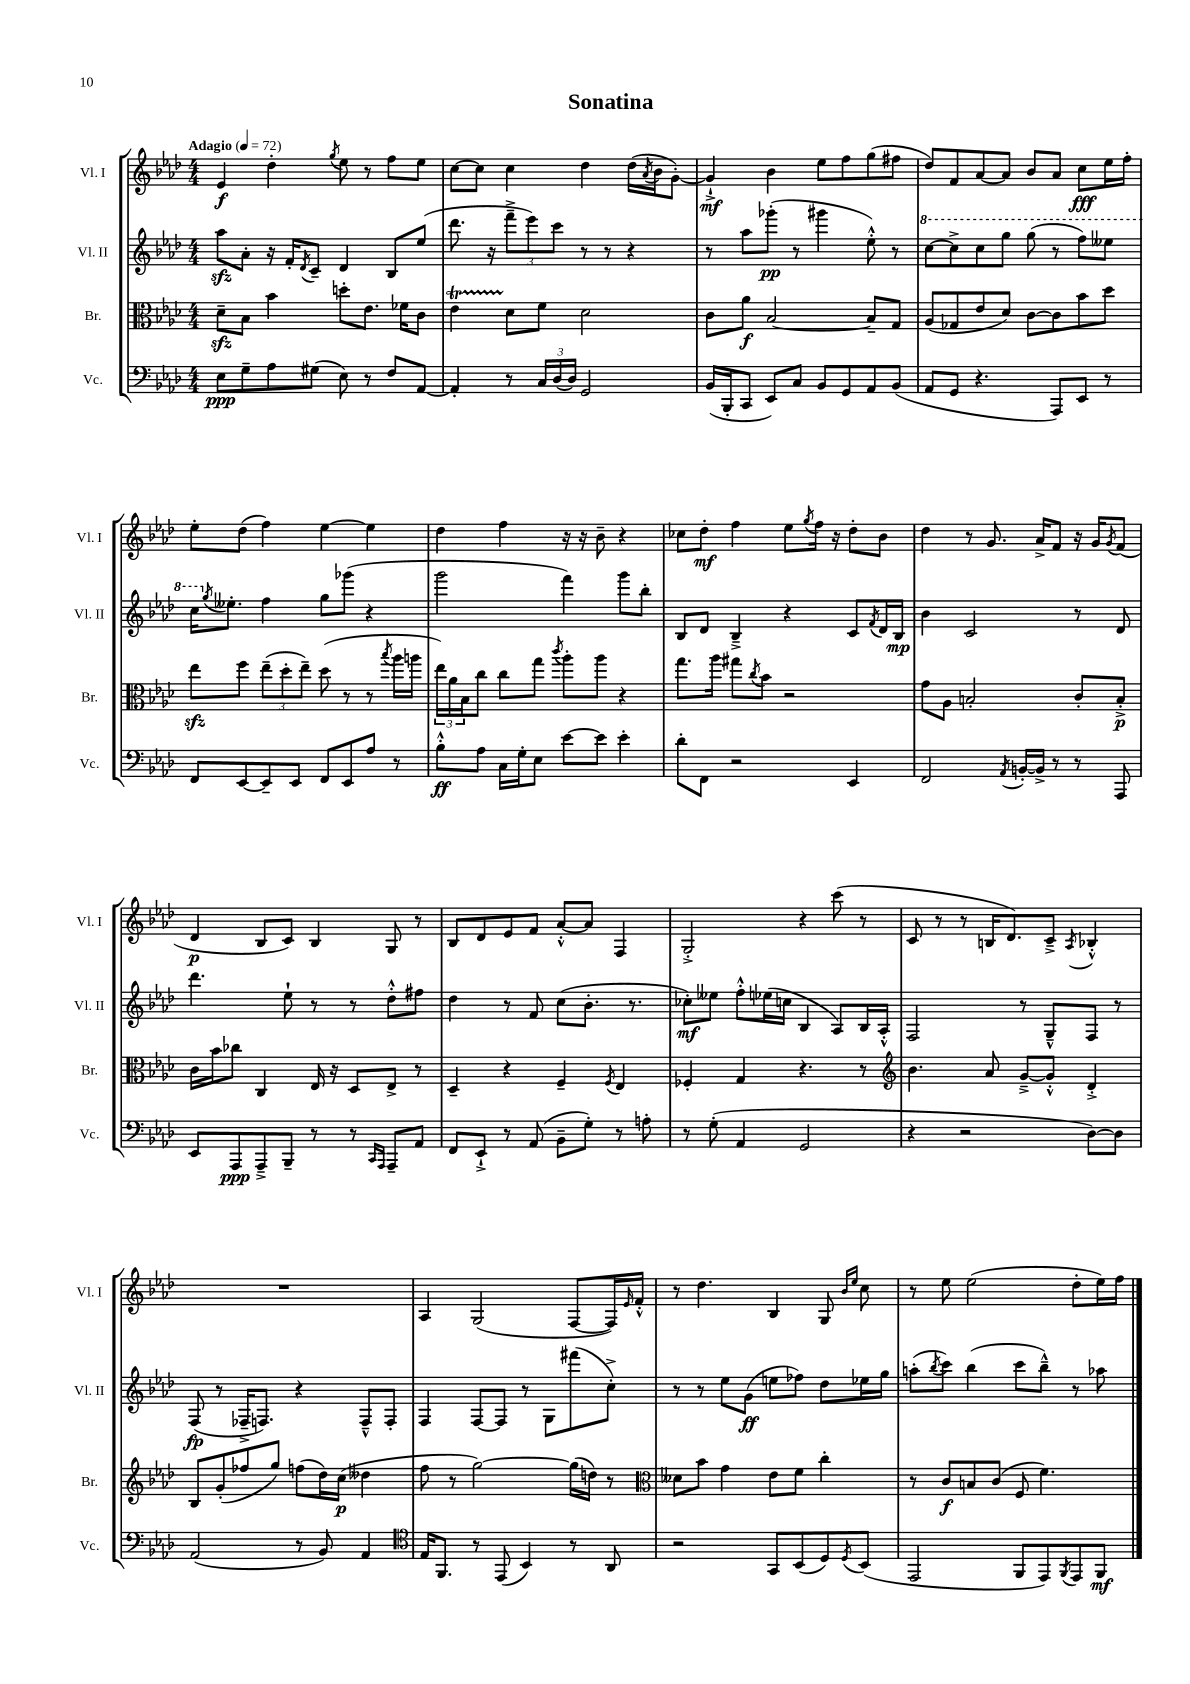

**kern	**kern	**kern	**kern
*staff4	*staff3	*staff2	*staff1
*clefF4	*clefC3	*clefG2	*clefG2
*k[b-e-a-d-]	*k[b-e-a-d-]	*k[b-e-a-d-]	*k[b-e-a-d-]
*M4/4	*M4/4	*M4/4	*M4/4
*MM72	*MM72	*MM72	*MM72
8E-	8d-~	8aa-	4e-
8G~	8B-	8a-'	.
8A-	4b-	16r	4dd-'
.	.	16f'	.
.	.	8qd-	.
(8G#	.	8c~	.
.	.	.	8qgg
8E-)	8dd'	4d-	8ee-
8r	8.e-	.	8r
8F	.	8B-	8ff
.	16f-	.	.
[8AA-	8c	(8ee-	8ee-
=	=	=	=
4AA-']	4e-	8.ddd-	[8cc
.	.	.	8cc]
.	.	16r	.
8r	8d-	12fff~^	4cc
.	.	12eee-)	.
24C	8f	.	.
(24D-	.	12ccc	.
24D-)	.	.	.
2GG	2d-	8r	4dd-
.	.	8r	.
.	.	4r	(16dd-
.	.	.	8qa-
.	.	.	16b-
.	.	.	[8g')
=	=	=	=
(16BB-	8c	8r	4g`^]
16BBB-'	.	.	.
8CC	8a-	8aa-	.
8EE-)	[2B-	(8ggg-'	4b-
8C	.	8r	.
8BB-	.	4ggg#	8ee-
8GG	.	.	8ff
8AA-	8B-~]	8ee-'^^)	(8gg
(8BB-	8G	8r	8ff#
=	=	=	=
8AA-	(8A-	[8ccc	8dd-)
8GG	8G-	8ccc^]	8f
4.r	8e-	8ccc	[8a-
.	8d-)	8ggg	8a-]
.	[8c	(8ggg	8b-
8AAA-)	8c]	8r	8a-
8EE-	8b-	8fff)	8cc
8r	8dd-	8eee--	16ee-
.	.	.	16ff'
=	=	=	=
8FF	8ee-	16ccc	8ee-'
.	.	8qgg	.
.	.	8.ee--'	.
[8EE-	8ff	.	(8dd-
8EE-~]	(12ee-~	4ff	4ff)
.	12dd-'	.	.
8EE-	.	.	.
.	12ee-~)	.	.
8FF	(8dd-	8gg	[4ee-
8EE-	8r	(8ggg-	.
8A-	8r	4r	4ee-]
.	8qbb-	.	.
8r	16aa-	.	.
.	16aa	.	.
=	=	=	=
8B-'^^	24ee-)	2ggg	4dd-
.	24a-	.	.
.	24B-	.	.
8A-	8cc	.	.
16C	8cc	.	4ff
16G'	.	.	.
8E-	8gg	.	.
.	8qccc	.	.
[8e-	8aa-'	4fff)	16r
.	.	.	16r
8e-]	8aa-	.	8b-~
4e-'	4r	8ggg	4r
.	.	8bb-'	.
=	=	=	=
8d-'	8.gg	8B-	8cc-
8FF	.	8d-	8dd-'
.	16aa-	.	.
2r	8gg#	4B-~^	4ff
.	8qcc	.	.
.	8b-	.	.
.	2r	4r	8ee-
.	.	.	8qgg
.	.	.	16ff
.	.	.	16r
4EE-	.	8c	8dd-'
.	.	8qf	.
.	.	16d-	8b-
.	.	16B-	.
=	=	=	=
2FF	8g	4b-	4dd-
.	8A-	.	.
.	2B'	2c	8r
.	.	.	8.g
8qAA-	.	.	.
[16BB'	.	.	.
16BB^]	.	.	16a-^
8r	.	.	8f
8r	8c'	8r	16r
.	.	.	16g
.	.	.	8qg
8AAA-	8B'^	8d-	(8f
=	=	=	=
8EE-	16c	4.ddd-	4d-
.	16b-	.	.
8AAA-	8cc-	.	.
8AAA-~^	4C	.	8B-
8BBB-~	.	8ee-`	8c)
8r	16E-	8r	4B-
.	16r	.	.
8r	8D-	8r	.
16qqCC	.	.	.
16qqAAA-	.	.	.
8AAA-~	8E-^	8dd-'^^	8G
8AA-	8r	8ff#	8r
=	=	=	=
8FF	4D-~	4dd-	8B-
8EE-`^	.	.	8d-
8r	4r	8r	8e-
(8AA-	.	8f	8f
8BB-~	4F~	(8cc	[8a-'^^
8G')	.	8.b-'	8a-]
.	8qF	.	.
8r	4E-	.	4F
.	.	8.r	.
8A'	.	.	.
=	=	=	=
8r	4F-'	8cc-')	2G'^
(8G'	.	8ee--	.
4AA-	4G	8ff'^^	.
.	.	(16ee-	.
.	.	16cc	.
2GG	4.r	4B-	4r
.	.	8A-)	(8ccc
.	8r	16B-	8r
.	.	16A-'^^	.
=	=	=	=
*	*clefG2	*	*
4r	4.b-	2F	8c
.	.	.	8r
2r	.	.	8r
.	8a-	.	16B
.	.	.	8.d-)
.	[8g~^	8r	.
.	8g'^^]	8G~^^	8c~^
.	.	.	8qA-
[8D-)	4d-'^	8F	4B-'^^
8D-]	.	8r	.
=	=	=	=
(2AA-	8B-	(8F	1r
.	(8g'	8r	.
.	8ff-	16F-~^	.
.	.	8.F)	.
.	8gg)	.	.
8r	(8ff	4r	.
8BB-)	16dd-)	.	.
.	(16cc	.	.
4AA-	4dd--	8F~^^	.
.	.	8F'	.
=	=	=	=
*clefC4	*	*	*
16E-	8ff	4F	4A-
8.FF	.	.	.
.	8r	.	.
8r	[2gg)	[8F	(2G
(8EE-	.	8F]	.
4BB-)	.	8r	.
.	.	8G	.
8r	(16gg]	(8fff#	[8F
.	16dd)	.	.
8AA-	8r	8cc'^)	16F])
.	.	.	16qqe-
.	.	.	16f'^^
=	=	=	=
*	*clefC3	*	*
2r	8d--	8r	8r
.	8b-	8r	4.dd-
.	4g	8ee-	.
.	.	(8g	.
8GG	8e-	8ee	4B-
(8BB-	8f	8ff-)	.
8D-)	4cc'	8dd-	8G
.	.	.	16qqb-
8qD-	.	.	16qqee-
(8BB-	.	16ee-	8cc
.	.	16gg	.
=	=	=	=
2EE-	8r	(8aa'	8r
.	.	8qbb-	.
.	8c	8ccc)	8ee-
.	8B	(4bb-	(2ee-
.	(8c	.	.
8FF	8F	8ccc	.
8EE-)	4.f)	8bb-~^^)	.
8qFF	.	.	.
8EE-	.	8r	8dd-'
8FF	.	8aa-	16ee-)
.	.	.	16ff
==	==	==	==
*-	*-	*-	*-
